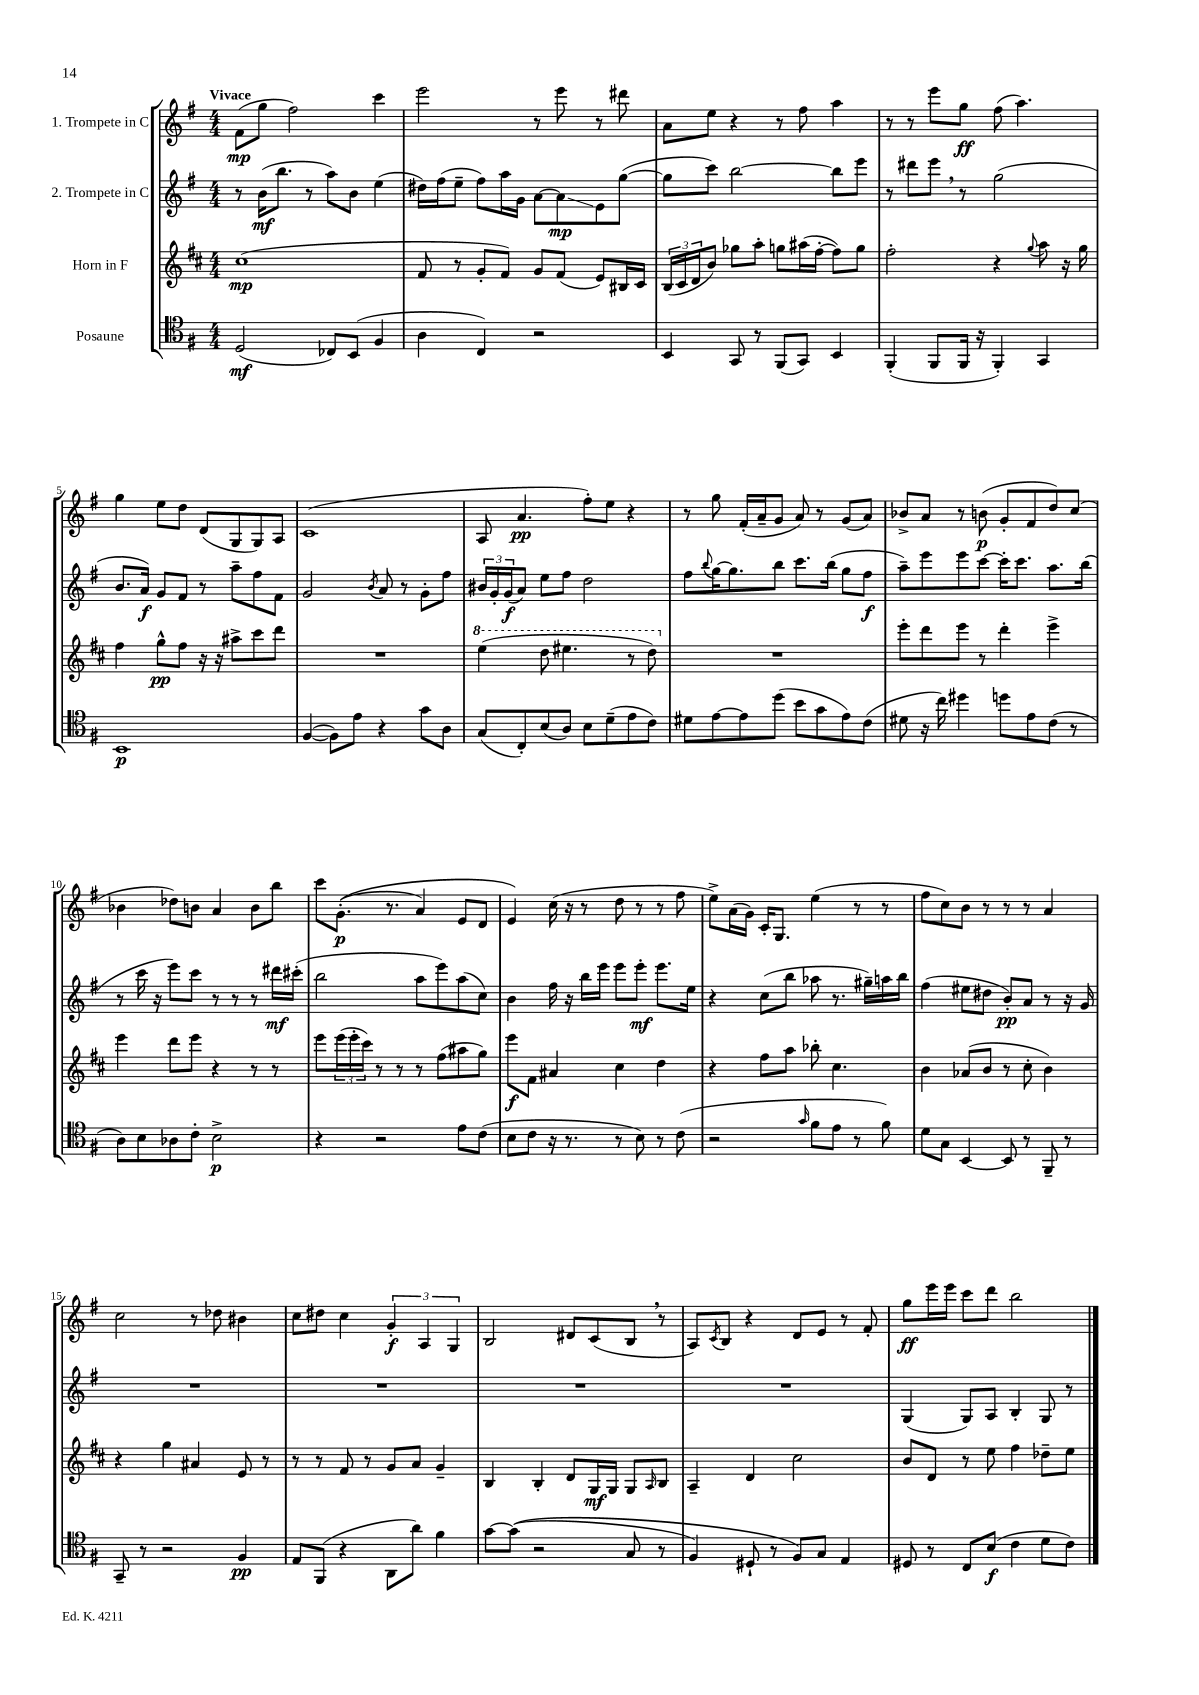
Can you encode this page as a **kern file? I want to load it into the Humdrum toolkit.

**kern	**kern	**kern	**kern
*staff4	*staff3	*staff2	*staff1
*clefC4	*clefG2	*clefG2	*clefG2
*k[f#]	*k[f#c#]	*k[f#]	*k[f#]
*M4/4	*M4/4	*M4/4	*M4/4
(2D/	(1cc#	8r	(8f#\L
.	.	(16b\LK	8gg\J
.	.	8.bb\J	.
.	.	.	2ff#\)
.	.	8r	.
8C-/L)	.	8aa\L)	.
(8BB/J	.	8b\J	.
4F#/	.	(4ee\	4ccc\
=	=	=	=
4A\	8f#/	16dd#\LL)	2eee\
.	.	(16ff#\J	.
.	8r	8ee~\J	.
4C/)	8g'/L	8ff#\L)	.
.	8f#/J)	16aa\L	.
.	.	16g\JJ	.
2r	8g/L	[8a\L	8r
.	(8f#/J	8a\]	8eee\
.	8e/L)	8e\	8r
.	16B#/L	([8gg\J	8ddd#\
.	16c#/JJ	.	.
=	=	=	=
4BB/	(24B/LL	8gg\]L	8a\L
.	24c#/	.	.
.	24d/J	.	.
.	8b/J)	8ccc\J)	8ee\J
8GG/	8gg-\L	[2bb\	4r
8r	8aa'\J	.	.
(8FF#/L	8gg\L	.	8r
8GG/J)	(16aa#\L	.	8ff#\
.	[16ff#'\JJ	.	.
4BB/	8ff#\]L)	8bb\]L	4aa\
.	8gg\J	8eee\J	.
=	=	=	=
(4FF#'/	2ff#'\	8r	8r
.	.	8ddd#\L	8r
8FF#/L	.	8eee\J	8eee\L
16FF#/Jk	.	8r	8gg\J
16r	.	.	.
4FF#'/)	4r	(2gg\	(8ff#\
.	.	.	4.aa\)
.	8qqgg/	.	.
4GG/	8aa\	.	.
.	16r	.	.
.	16gg\	.	.
=	=	=	=
1BB	4ff#\	8.b/L	4gg\
.	.	16a/Jk)	.
.	8gg^^\L	8g/L	8ee\L
.	8ff#\J	8f#/J	8dd\J
.	16r	8r	(8d/L
.	16r	.	.
.	8aa#^\L	8aa~\L	8G/
.	8ccc#\	8ff#\	8G/)
.	8ddd\J	8f#\J	8A/J
=	=	=	=
([4F#/	1r	2g/	(1c
8F#\]L)	.	.	.
8e\J	.	.	.
.	.	8qb/	.
4r	.	8a/	.
.	.	8r	.
8g\L	.	8g'\L	.
8A\J	.	8ff#\J	.
=	=	=	=
(8G/L	(4eee\	24b#/LL	8A/
.	.	24g'/	.
.	.	(24g/J	.
8C'/)	.	8a/J)	4.a/
(8B/	8ddd\	8ee\L	.
8A/J)	4.eee#\	8ff#\J	.
8B\L	.	2dd\	8ff#'\L)
(8d~\	.	.	8ee\J
8e\	8r	.	4r
8c\J)	8ddd\)	.	.
=	=	=	=
8d#\L	1r	8ff#\L	8r
.	.	8qqbb/	.
[8e\	.	[16gg\K	8gg\
.	.	8.gg\]	.
8e\]	.	.	(16f#'/LL
.	.	.	16a~/J
(8dd\J	.	8bb\J	8g/J
8b\L	.	8.ccc\L	8a/)
8g\	.	.	8r
.	.	(16bb\Jk	.
8e\)	.	8gg\L	(8g/L
(8c\J	.	8ff#\J	8a/J)
=	=	=	=
8d#\	8eee'\L	8aa~\L)	8b-^/L
16r	8ddd\	8eee\	8a/J
16cc\)	.	.	.
4dd#\	8eee\J	8eee\	8r
.	8r	[8ccc\J	(8b\
8dd\L	4ddd'\	16ccc'\]LK	8g'/L
.	.	8.ccc\J	.
8e\	.	.	8f#/
(8c\J	4eee^\	8.aa\L	8dd/)
8r	.	.	(8cc/J
.	.	(16bb\Jk	.
=	=	=	=
8A\L)	4eee\	8r	4b-\
8B\	.	16ccc\	.
.	.	16r	.
8A-\	8ddd\L	8eee\L)	8dd-\L)
8c'\J	8eee\J	8ccc\J	8b\J
2B^\	4r	8r	4a/
.	.	8r	.
.	8r	8r	8b\L
.	8r	16ddd#\LL	8bb\J
.	.	(16ccc#'\JJ	.
=	=	=	=
4r	8eee\L	2bb\	8ccc\L
.	(24eee\L	.	&((8.g'\J
.	24eee'\	.	.
.	24ccc#\JJ)	.	.
2r	8r	.	.
.	.	.	8.r
.	8r	.	.
.	8r	8aa\L	4a/)
.	(8ff#\L	8eee\)	.
8e\L	8aa#\	(8aa\	8e/L
(8c\J	8gg\J)	8cc\J)	8d/J
=	=	=	=
8B\L	8eee\L	4b\	4e/&)
8c\J	8f#\J	.	.
16r	4a#/	16ff#\	(16cc\
8.r	.	16r	16r
.	.	16bb\LL	8r
.	.	16eee\JJ	.
8r	4cc#\	8eee\L	8dd\
8B\)	.	8eee'\J	8r
8r	4dd\	8.eee\L	8r
(8c\	.	.	8ff#\
.	.	16ee\Jk	.
=	=	=	=
2r	4r	4r	8ee^\L)
.	.	.	(16a\L
.	.	.	16g\JJ)
.	8ff#\L	(8cc\L	16c'/LK
.	.	.	8.G/J
.	8aa\J	8bb\J	.
16qqg/	.	.	.
8f#\L	8bb-'\	8aa-\	(4ee\
8e\J	4.cc#\	8.r	.
8r	.	.	8r
.	.	16gg#~\LL)	.
8f#\)	.	16aa\	8r
.	.	16bb\JJ	.
=	=	=	=
8d\L	4b\	(4ff#\	8ff#\L
8G\J	.	.	8cc\)
[4BB/	(8a-/L	8ee#\L	8b\J
.	8b/J	8dd#\J	8r
8BB/]	8r	8b'/L)	8r
8r	8cc#'\	8a/J	8r
8FF#~/	4b\)	8r	4a/
8r	.	16r	.
.	.	16g/	.
=	=	=	=
8GG~/	4r	1r	2cc\
8r	.	.	.
2r	4gg\	.	.
.	4a#/	.	8r
.	.	.	8dd-\
4F#/	8e/	.	4b#\
.	8r	.	.
=	=	=	=
8E/L	8r	1r	8cc\L
(8FF#/J	8r	.	8dd#\J
4r	8f#/	.	4cc\
.	8r	.	.
8AA\L	8g/L	.	6g'/
8a\J)	8a/J	.	.
.	.	.	6A/
4f#\	4g~/	.	.
.	.	.	6G/
=	=	=	=
[8g\L	4B/	1r	2B/
&((8g\]J	.	.	.
2r	4B'/	.	.
.	8d/L	.	8d#/L
.	16G/L	.	(8c/
.	16G/JJ	.	.
8G/	8G/L	.	8B/J
.	16qqA/	.	.
8r	8B/J	.	8r
=	=	=	=
4F#/)	4A~/	1r	8A/L)
.	.	.	8qc/
.	.	.	8B/J
8D#`/	4d/	.	4r
8r	.	.	.
8F#/L&)	2cc#\	.	8d/L
8G/J	.	.	8e/J
4E/	.	.	8r
.	.	.	8f#'/
=	=	=	=
8D#/	8b/L	(4G/	8gg\L
8r	8d/J	.	16eee\L
.	.	.	16eee\JJ
8C/L	8r	8G/L)	8ccc\L
(8B/J	8ee\	8A/J	8ddd\J
4c\	4ff#\	4B'/	2bb\
8d\L	8dd-~\L	8G/	.
8c\J)	8ee\J	8r	.
==	==	==	==
*-	*-	*-	*-
